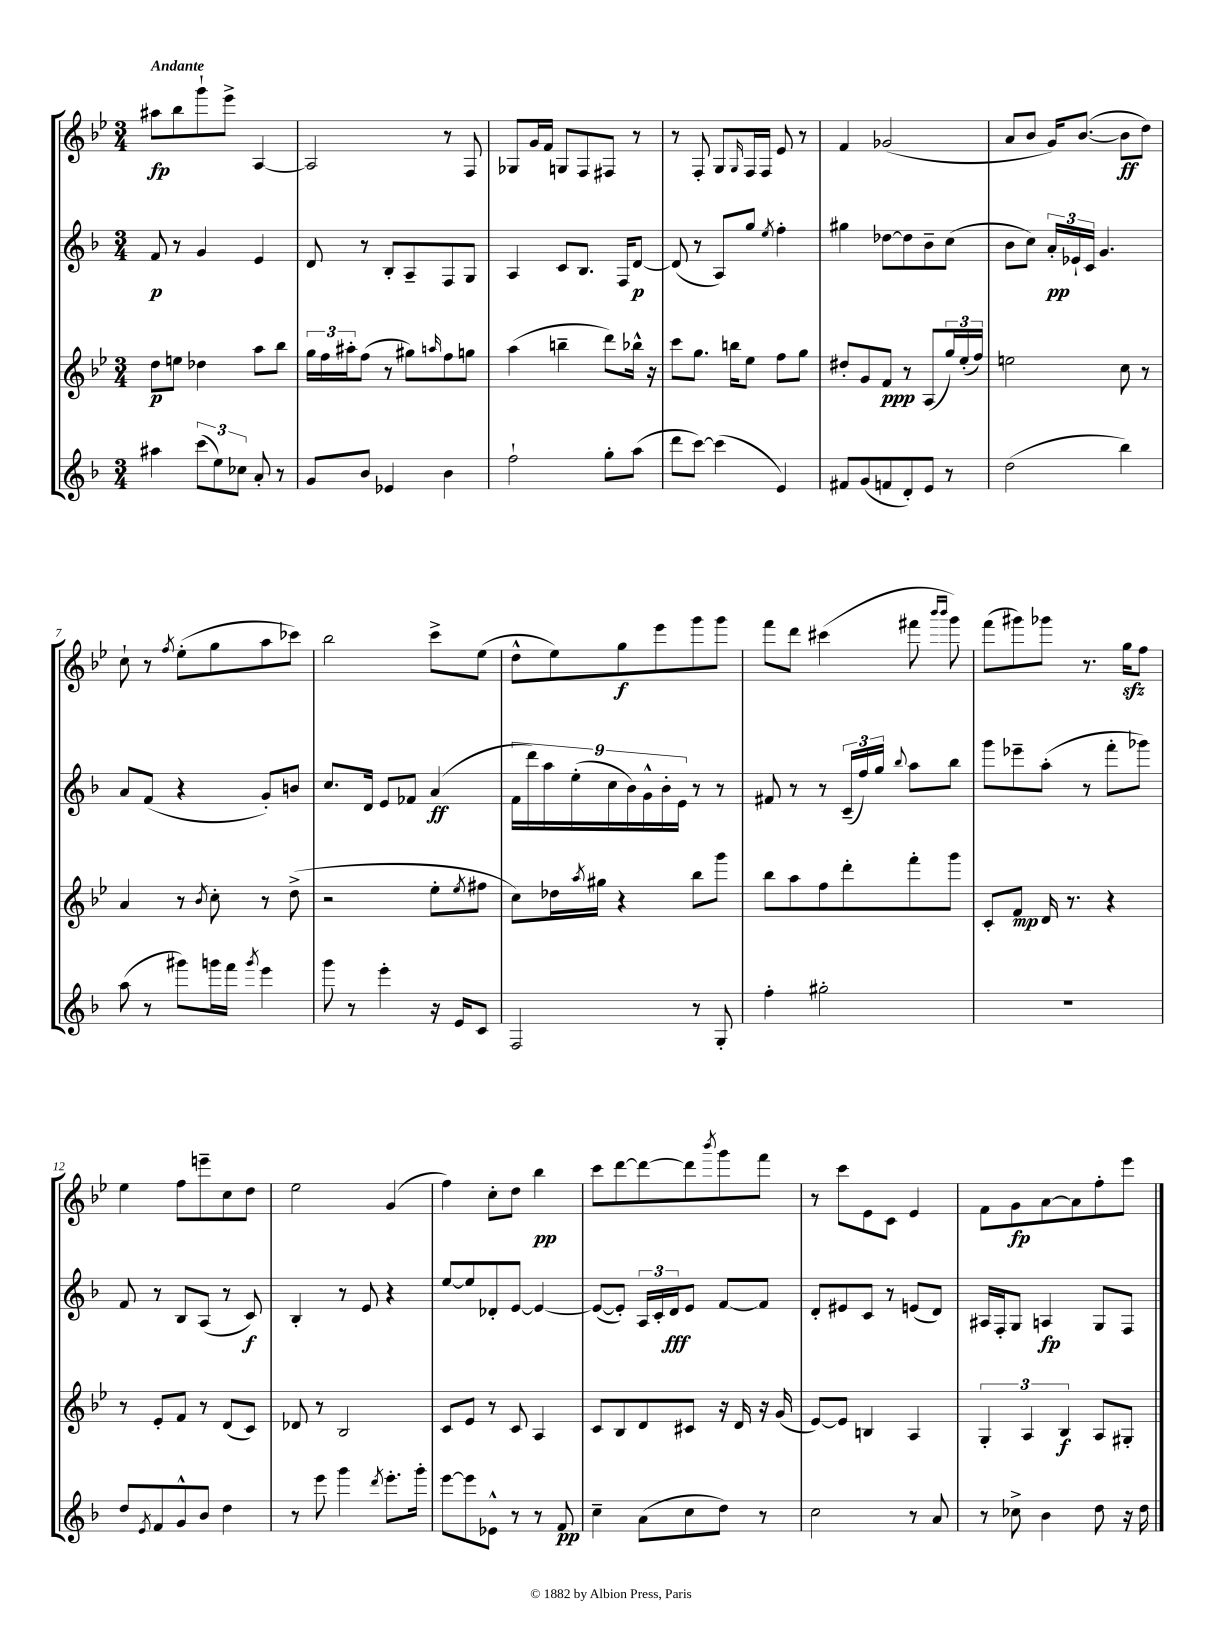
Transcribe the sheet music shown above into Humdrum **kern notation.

**kern	**dynam	**kern	**dynam	**kern	**dynam	**kern	**dynam
*part4	*part4	*part3	*part3	*part2	*part2	*part1	*part1
*staff4	*staff4	*staff3	*staff3	*staff2	*staff2	*staff1	*staff1
*clefG2	*	*clefG2	*	*clefG2	*	*clefG2	*
*k[b-]	*	*k[b-e-]	*	*k[b-]	*	*k[b-e-]	*
*M3/4	*	*M3/4	*	*M3/4	*	*M3/4	*
=1	=1	=1	=1	=1	=1	=1	=1
!	!	!	!	!	!	!LO:TX:a:B:t=Andante	!
4aa#X\	.	8dd\L	p	8f/	p	8aa#X\L	fp
.	.	8een\J	.	8r	.	8bb-\	.
(12ccc\L	.	4dd-X\	.	4g/	.	8ggg`\	.
12ee\)	.	.	.	.	.	.	.
.	.	.	.	.	.	8eee-^\J	.
12cc-X\J	.	.	.	.	.	.	.
8a'/	.	8aa\L	.	4e/	.	[4A/	.
8r	.	8bb-\J	.	.	.	.	.
=2	=2	=2	=2	=2	=2	=2	=2
8g/L	.	24gg\LL	.	8d/	.	2A/]	.
.	.	24ff\	.	.	.	.	.
.	.	24aa#X'\J	.	.	.	.	.
8b-/J	.	(8ff\J	.	8r	.	.	.
4e-X/	.	8r	.	8B-'/L	.	.	.
.	.	8gg#X\L)	.	8A~/	.	.	.
.	.	16qqaan/	.	.	.	.	.
4b-\	.	8ff\	.	8F/	.	8r	.
.	.	8ggn\J	.	8G/J	.	8F/	.
=3	=3	=3	=3	=3	=3	=3	=3
2ff`\	.	(4aa\	.	4A/	.	8G-X/L	.
.	.	.	.	.	.	16g/L	.
.	.	.	.	.	.	16f/JJ	.
.	.	4bbn~\	.	8c/L	.	8Gn/L	.
.	.	.	.	8.B-/J	.	8F/	.
8gg'\L	.	8ddd\L)	.	.	.	8F#X/J	.
.	.	.	.	16F/KL	.	.	.
(8aa\J	.	16bb-X^^\Jk	.	[8d/J	p	8r	.
.	.	16r	.	.	.	.	.
=4	=4	=4	=4	=4	=4	=4	=4
8ddd\L	.	8ccc\L	.	(8d/]	.	8r	.
[8ccc\J)	.	8.gg\J	.	8r	.	8F'/	.
(4ccc\]	.	.	.	8A/L)	.	8G/L	.
.	.	16bbn\KL	.	.	.	.	.
.	.	.	.	.	.	16qqG/	.
.	.	8ee-\J	.	8gg/J	.	16F/L	.
.	.	.	.	.	.	16F/JJ	.
.	.	.	.	8qee/	.	.	.
4e/)	.	8ff\L	.	4ff'\	.	8e-/	.
.	.	8gg\J	.	.	.	8r	.
=5	=5	=5	=5	=5	=5	=5	=5
8f#X/L	.	8dd#X'/L	.	4gg#X\	.	4f/	.
(8g/	.	8g/	.	.	.	.	.
8fn/	.	8f/J	ppp	[8dd-X\L	.	(2g-X/	.
8d'/)	.	8r	.	8dd-\]	.	.	.
8e/J	.	(8A/L	.	8b-~\	.	.	.
8r	.	24gg/L)	.	(8cc\J	.	.	.
.	.	(24ee-'/	.	.	.	.	.
.	.	24ff/JJ)	.	.	.	.	.
=6	=6	=6	=6	=6	=6	=6	=6
(2dd\	.	2een\	.	8b-\L	.	8a/L	.
.	.	.	.	8cc\J)	.	8b-/J	.
.	.	.	.	24a'/LL	pp	16g/KL)	.
.	.	.	.	24e-X`/	.	.	.
.	.	.	.	.	.	([8.b-/J	.
.	.	.	.	24c/JJ	.	.	.
.	.	.	.	4.g/	.	.	.
4bb-\)	.	8cc\	.	.	.	8b-\L]	ff
.	.	8r	.	.	.	8dd\J)	.
!!LO:LB:g=z
=7	=7	=7	=7	=7	=7	=7	=7
(8aa\	.	4a/	.	8a/L	.	8cc`\	.
8r	.	.	.	(8f/J	.	8r	.
.	.	.	.	.	.	8qff/	.
8ggg#X\L)	.	8r	.	4r	.	(8ee-'\L	.
.	.	8qb-/	.	.	.	.	.
16gggn\L	.	8cc'\	.	.	.	8gg\	.
16fff\JJ	.	.	.	.	.	.	.
8qggg/	.	.	.	.	.	.	.
4eee\	.	8r	.	8g'/L)	.	8aa\	.
.	.	(8dd^\	.	8bn/J	.	8ccc-X\J)	.
=8	=8	=8	=8	=8	=8	=8	=8
8ggg\	.	2r	.	8.cc/L	.	2bb-\	.
8r	.	.	.	.	.	.	.
.	.	.	.	16d/Jk	.	.	.
4eee'\	.	.	.	8e/L	.	.	.
.	.	.	.	8f-X/J	.	.	.
16r	.	8ee-'\L	.	(4a/	ff	8ccc^\L	.
16e/KL	.	.	.	.	.	.	.
.	.	8qee-/	.	.	.	.	.
8c/J	.	8ff#X\J	.	.	.	(8ee-\J	.
=9	=9	=9	=9	=9	=9	=9	=9
2F/	.	8cc\L)	.	18f\LL	.	8dd^^\L	.
.	.	.	.	18ddd\)	.	.	.
.	.	.	.	18aa\	.	.	.
.	.	16dd-X\L	.	.	.	8ee-\)	.
.	.	.	.	(18ee'\	.	.	.
.	.	8qaa/	.	.	.	.	.
.	.	16gg#X\JJ	.	.	.	.	.
.	.	.	.	18cc\	.	.	.
.	.	4r	.	.	.	8gg\	f
.	.	.	.	18b-\)	.	.	.
.	.	.	.	18g^^\	.	.	.
.	.	.	.	.	.	8eee-\	.
.	.	.	.	18b-'\	.	.	.
.	.	.	.	18e\JJ	.	.	.
8r	.	8bb-\L	.	8r	.	8ggg\	.
8G'/	.	8ggg\J	.	8r	.	8ggg\J	.
=10	=10	=10	=10	=10	=10	=10	=10
4ff'\	.	8bb-\L	.	8f#X/	.	8fff\L	.
.	.	8aa\	.	8r	.	8ddd\J	.
2gg#X'\	.	8ff\	.	8r	.	(4ccc#X\	.
.	.	8ddd'\	.	(24c~/LL	.	.	.
.	.	.	.	24ff/)	.	.	.
.	.	.	.	24gg/JJ	.	.	.
.	.	.	.	8qqbb-/	.	.	.
.	.	8fff'\	.	8aa\L	.	8fff#X\	.
.	.	.	.	.	.	16qqbbb-/LL	.
.	.	.	.	.	.	16qqbbb-/JJ	.
.	.	8ggg\J	.	8bb-\J	.	8ggg\)	.
=11	=11	=11	=11	=11	=11	=11	=11
2.r	.	8c'/L	.	8ggg\L	.	(8fff\L	.
.	.	8f/J	mp	8eee-X~\	.	8ggg#X\)	.
.	.	16d/	.	(8aa'\J	.	8ggg-X\J	.
.	.	8.r	.	.	.	.	.
.	.	.	.	8r	.	8.r	.
.	.	4r	.	8fff'\L	.	.	.
.	.	.	.	.	.	16ggzz\KL	.
.	.	.	.	8ggg-X\J)	.	8ff\J	.
!!LO:LB:g=z
=12	=12	=12	=12	=12	=12	=12	=12
8dd/L	.	8r	.	8f/	.	4ee-\	.
8qe/	.	.	.	.	.	.	.
8f/	.	8e-'/L	.	8r	.	.	.
8g^^/	.	8f/J	.	8B-/L	.	8ff\L	.
8b-/J	.	8r	.	(8A/J	.	8eeen~\	.
4dd\	.	(8d/L	.	8r	.	8cc\	.
.	.	8c/J)	.	8c/)	f	8dd\J	.
=13	=13	=13	=13	=13	=13	=13	=13
8r	.	8d-X/	.	4B-'/	.	2ee-\	.
8eee\	.	8r	.	.	.	.	.
4ggg\	.	2B-/	.	8r	.	.	.
.	.	.	.	8e/	.	.	.
8qddd/	.	.	.	.	.	.	.
8.eee'\L	.	.	.	4r	.	(4g/	.
16ggg'\Jk	.	.	.	.	.	.	.
=14	=14	=14	=14	=14	=14	=14	=14
[8eee\L	.	8c/L	.	[8ee/L	.	4ff\)	.
8eee\]	.	8e-/J	.	8ee/]	.	.	.
8e-X^^\J	.	8r	.	8d-X'/	.	8cc'\L	.
8r	.	8c/	.	[8e/J	.	8dd\J	.
8r	.	4A/	.	4e/_	.	4bb-\	pp
8f/	pp	.	.	.	.	.	.
=15	=15	=15	=15	=15	=15	=15	=15
4cc~\	.	8c/L	.	(8e/L_	.	8ccc\L	.
.	.	8B-/	.	8e'/J])	.	[8ddd\	.
(8a\L	.	8d/	.	24A/LL	.	8ddd\_	.
.	.	.	.	24c'/	.	.	.
.	.	.	.	24d/J	fff	.	.
8cc\	.	8c#X/J	.	8e/J	.	8ddd\]	.
.	.	.	.	.	.	8qbbb-/	.
8dd\J)	.	16r	.	[8f/L	.	8ggg\	.
.	.	16d/	.	.	.	.	.
8r	.	16r	.	8f/J]	.	8fff\J	.
.	.	(16g/	.	.	.	.	.
=16	=16	=16	=16	=16	=16	=16	=16
2cc\	.	[8e-/L)	.	8d'/L	.	8r	.
.	.	8e-/J]	.	8e#X/	.	8ccc\L	.
.	.	4Bn/	.	8c/J	.	8e-\	.
.	.	.	.	8r	.	8c\J	.
8r	.	4A/	.	(8en/L	.	4e-/	.
8a/	.	.	.	8d/J)	.	.	.
=17	=17	=17	=17	=17	=17	=17	=17
8r	.	6G'/	.	16A#X/LL	.	8f\L	.
.	.	.	.	16F'/J	.	.	.
8cc-X^\	.	.	.	8G/J	.	8g\	fp
.	.	6A/	.	.	.	.	.
4b-\	.	.	.	4An/	fp	[8a\	.
.	.	6B-/	f	.	.	.	.
.	.	.	.	.	.	8a\]	.
8dd\	.	8A/L	.	8G/L	.	8ff'\	.
16r	.	8G#X'/J	.	8F/J	.	8eee-\J	.
16dd\	.	.	.	.	.	.	.
==	==	==	==	==	==	==	==
*-	*-	*-	*-	*-	*-	*-	*-
